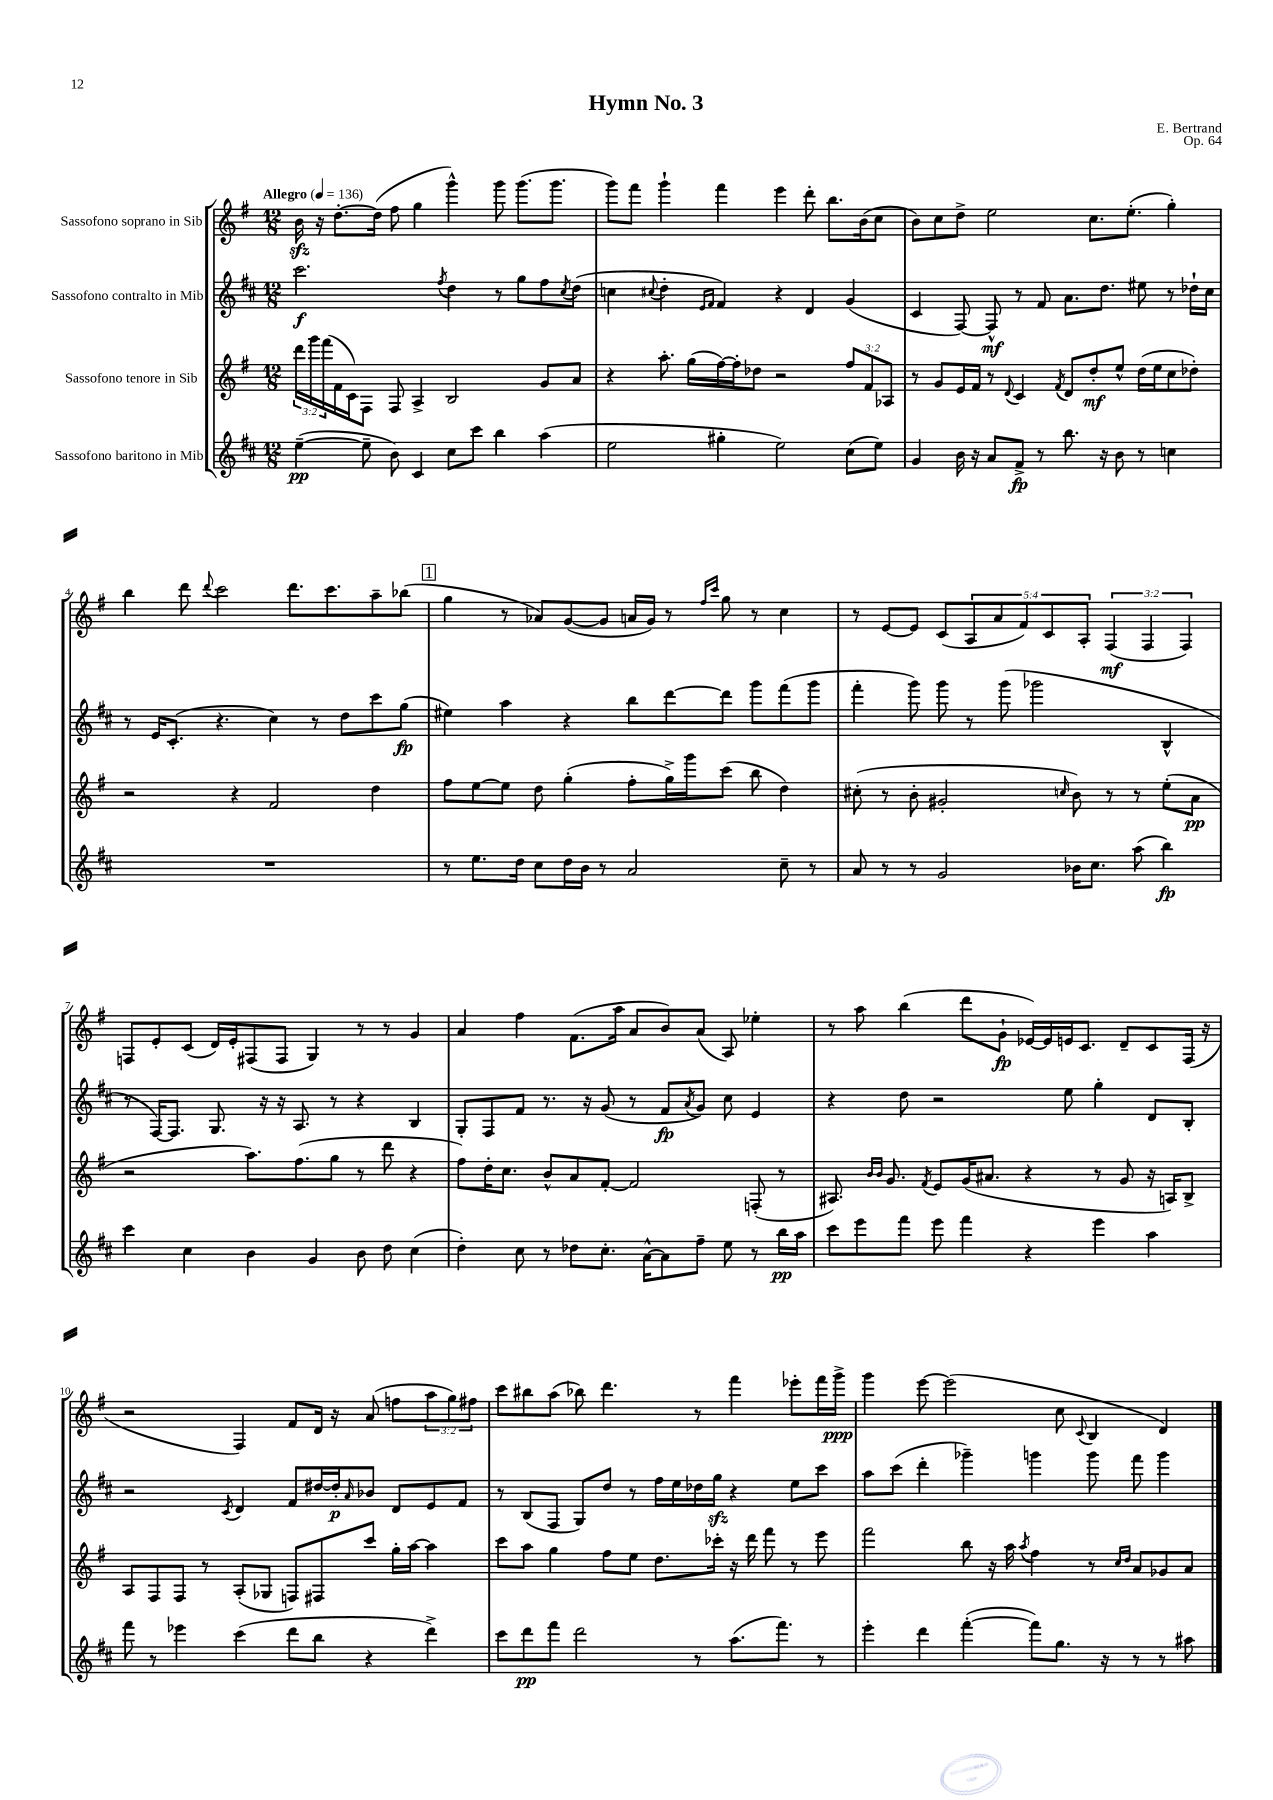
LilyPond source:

\header { title = "Hymn No. 3" composer = "E. Bertrand" opus = "Op. 64" }
<<
\new StaffGroup <<
\new Staff = "s0" \with { instrumentName = "Sassofono soprano in Sib" } {
    \clef treble \key g \major \numericTimeSignature \time 12/8 \override Staff.TupletNumber.text = #tuplet-number::calc-fraction-text \tempo "Allegro" 4 = 136
    b'16\sfz r16 d''8.~-. d''16( fis''8 g''4 g'''4-^) g'''8 g'''8.( g'''8. |
    g'''8) fis'''8 g'''4-! fis'''4 e'''4 d'''8-. b''8. b'16( c''8 |
    b'8) c''8 d''8-> e''2 c''8. e''8.-.( g''4-.) |
    b''4 d'''8 \appoggiatura { d'''8 } c'''2 d'''8. c'''8. a''8-- bes''8( |
    \mark \markup { \box "1" } g''4 r8 aes'8) g'8~( g'8 a'16 g'16) r8 \grace { fis''16 c'''16 } g''8 r8 c''4 |
    r8 e'8~ e'8 c'8( \tuplet 5/4 { a8 a'8 fis'8) c'8 a8-. } \tuplet 3/2 { fis4\mf( fis4 fis4) } |
    f8 e'8-. c'8( d'16) e'16-. fis8( fis8 g4) r8 r8 g'4 |
    a'4 fis''4 fis'8.( a''16 a'8 b'8) a'8( a8) ees''4-. |
    r8 a''8 b''4( d'''8 g'8-!\fp ees'16~) ees'16 e'16 c'8. d'8-- c'8 fis16( r16 |
    r2 fis4) fis'8 d'16 r16 a'8( f''8 \tuplet 3/2 { a''8 g''8) fis''8 } |
    c'''8 bis''8 a''8( bes''8) d'''4. r8 fis'''4 ees'''8-. fis'''16 g'''16->\ppp |
    g'''4 e'''8~ e'''2( c''8 \appoggiatura { c'8 } b4 d'4) \bar "|." |
}
\new Staff = "s1" \with { instrumentName = "Sassofono contralto in Mib" } {
    \clef treble \key d \major \numericTimeSignature \time 12/8
    cis'''2.\f \acciaccatura { fis''8 } d''4 r8 g''8 fis''8 \acciaccatura { cis''8 } d''8( |
    c''4 \appoggiatura { cis''8 } d''4-. \grace { e'16 fis'16 } fis'4) r4 d'4 g'4( |
    cis'4 fis8~) fis8-^\mf r8 fis'8 a'8. d''8. eis''8 r8 des''16-! cis''16 |
    r8 e'16 cis'8.-.( r4. cis''4) r8 d''8 cis'''8 g''8\fp( |
    \mark \markup { \box "1" } eis''4) a''4 r4 b''8 d'''8~ d'''8 g'''8 fis'''8( g'''8 |
    fis'''4-. g'''8) g'''8 r8 g'''8( ges'''2 b4-^ |
    r8 fis16~) fis8. g8. r16 r16 a8. r8 r4 b4 |
    g8-. fis8 fis'8 r8. r16 g'8( r8 fis'8\fp \acciaccatura { a'8 } g'8) cis''8 e'4 |
    r4 d''8 r2 e''8 g''4-. d'8 b8-. |
    r2 \acciaccatura { cis'8 } d'4 fis'8 dis''16~ dis''16-.\p \grace { a'16 } bes'8 d'8 e'8 fis'8 |
    r8 b8( fis8 g8) d''8 r8 fis''16 e''16 des''16 g''16\sfz r4 e''8 cis'''8 |
    a''8 cis'''8( d'''4-. ges'''4--) g'''4 g'''8 fis'''8 g'''4 \bar "|." |
}
\new Staff = "s2" \with { instrumentName = "Sassofono tenore in Sib" } {
    \clef treble \key g \major \numericTimeSignature \time 12/8 \override Staff.TupletNumber.text = #tuplet-number::calc-fraction-text
    \tuplet 3/2 { d'''16 g'''16 fis'''16( } fis'16 c'16) fis8 fis8 a4-> b2 g'8 a'8 |
    r4 a''8.-. g''16( fis''16~) fis''16-. des''8 r2 \tuplet 3/2 { fis''8 fis'8 aes8 } |
    r8 g'8 e'16 fis'16 r8 \appoggiatura { d'8 } c'4 \acciaccatura { fis'8 } d'8 d''8-.\mf e''8-^ d''16( e''16 c''8 des''8-.) |
    r2 r4 fis'2 d''4 |
    \mark \markup { \box "1" } fis''8 e''8~ e''8 d''8 g''4-.( fis''8-. g''16->) g'''16 c'''8( b''8 d''4) |
    cis''8-.( r8 b'8-. gis'2-. \grace { c''16 } b'8) r8 r8 e''8-.( a'8\pp |
    r2 a''8.) fis''8.( g''8 r8 d'''8 r4 |
    fis''8) d''16-. c''8. b'8-^ a'8 fis'8~-. fis'2 f8-.( r8 |
    ais8.) \grace { b'16 b'16 } g'8. \acciaccatura { fis'8 } e'8 g'16( ais'8. r4 r8 g'8 r16 a16) b8-> |
    a8 fis8 fis8 r8 a8-.( ges8 f8) fis8 c'''8 g''16-. a''16~ a''4 |
    c'''8 a''8 g''4 fis''8 e''8 d''8. ces'''16-. r16 d'''16 fis'''8 r8 e'''8 |
    fis'''2 b''8 r16 a''16 \acciaccatura { a''8 } fis''4 r8 \grace { c''16 d''16 } a'8 ges'8 a'8 \bar "|." |
}
\new Staff = "s3" \with { instrumentName = "Sassofono baritono in Mib" } {
    \clef treble \key d \major \numericTimeSignature \time 12/8
    e''4~--\pp( e''8-- b'8) cis'4 cis''8 cis'''8 b''4 a''4( |
    e''2 gis''4-. e''2) cis''8( e''8) |
    g'4 b'16 r16 a'8 fis'8->\fp r8 b''8. r16 b'8 r8 c''4 |
    R1. |
    \mark \markup { \box "1" } r8 e''8. d''16 cis''8 d''16 b'16 r8 a'2 cis''8-- r8 |
    a'8 r8 r8 g'2 bes'16 cis''8. a''8( b''4\fp) |
    cis'''4 cis''4 b'4 g'4 b'8 d''8 cis''4( |
    d''4-.) cis''8 r8 des''8 cis''8.-. a'16~-^ a'8 fis''8-- e''8 r8 b''16\pp a''16 |
    cis'''8 e'''8 fis'''8 e'''8 fis'''4 r4 e'''4 a''4 |
    fis'''8 r8 ees'''4 cis'''4( d'''8 b''8 r4 d'''4->) |
    cis'''8 d'''8\pp fis'''8 d'''2 r8 a''8.( fis'''8.) r8 |
    e'''4-. d'''4 fis'''4~-.( fis'''8) g''8. r16 r8 r8 ais''8 \bar "|." |
}
>>
>>
